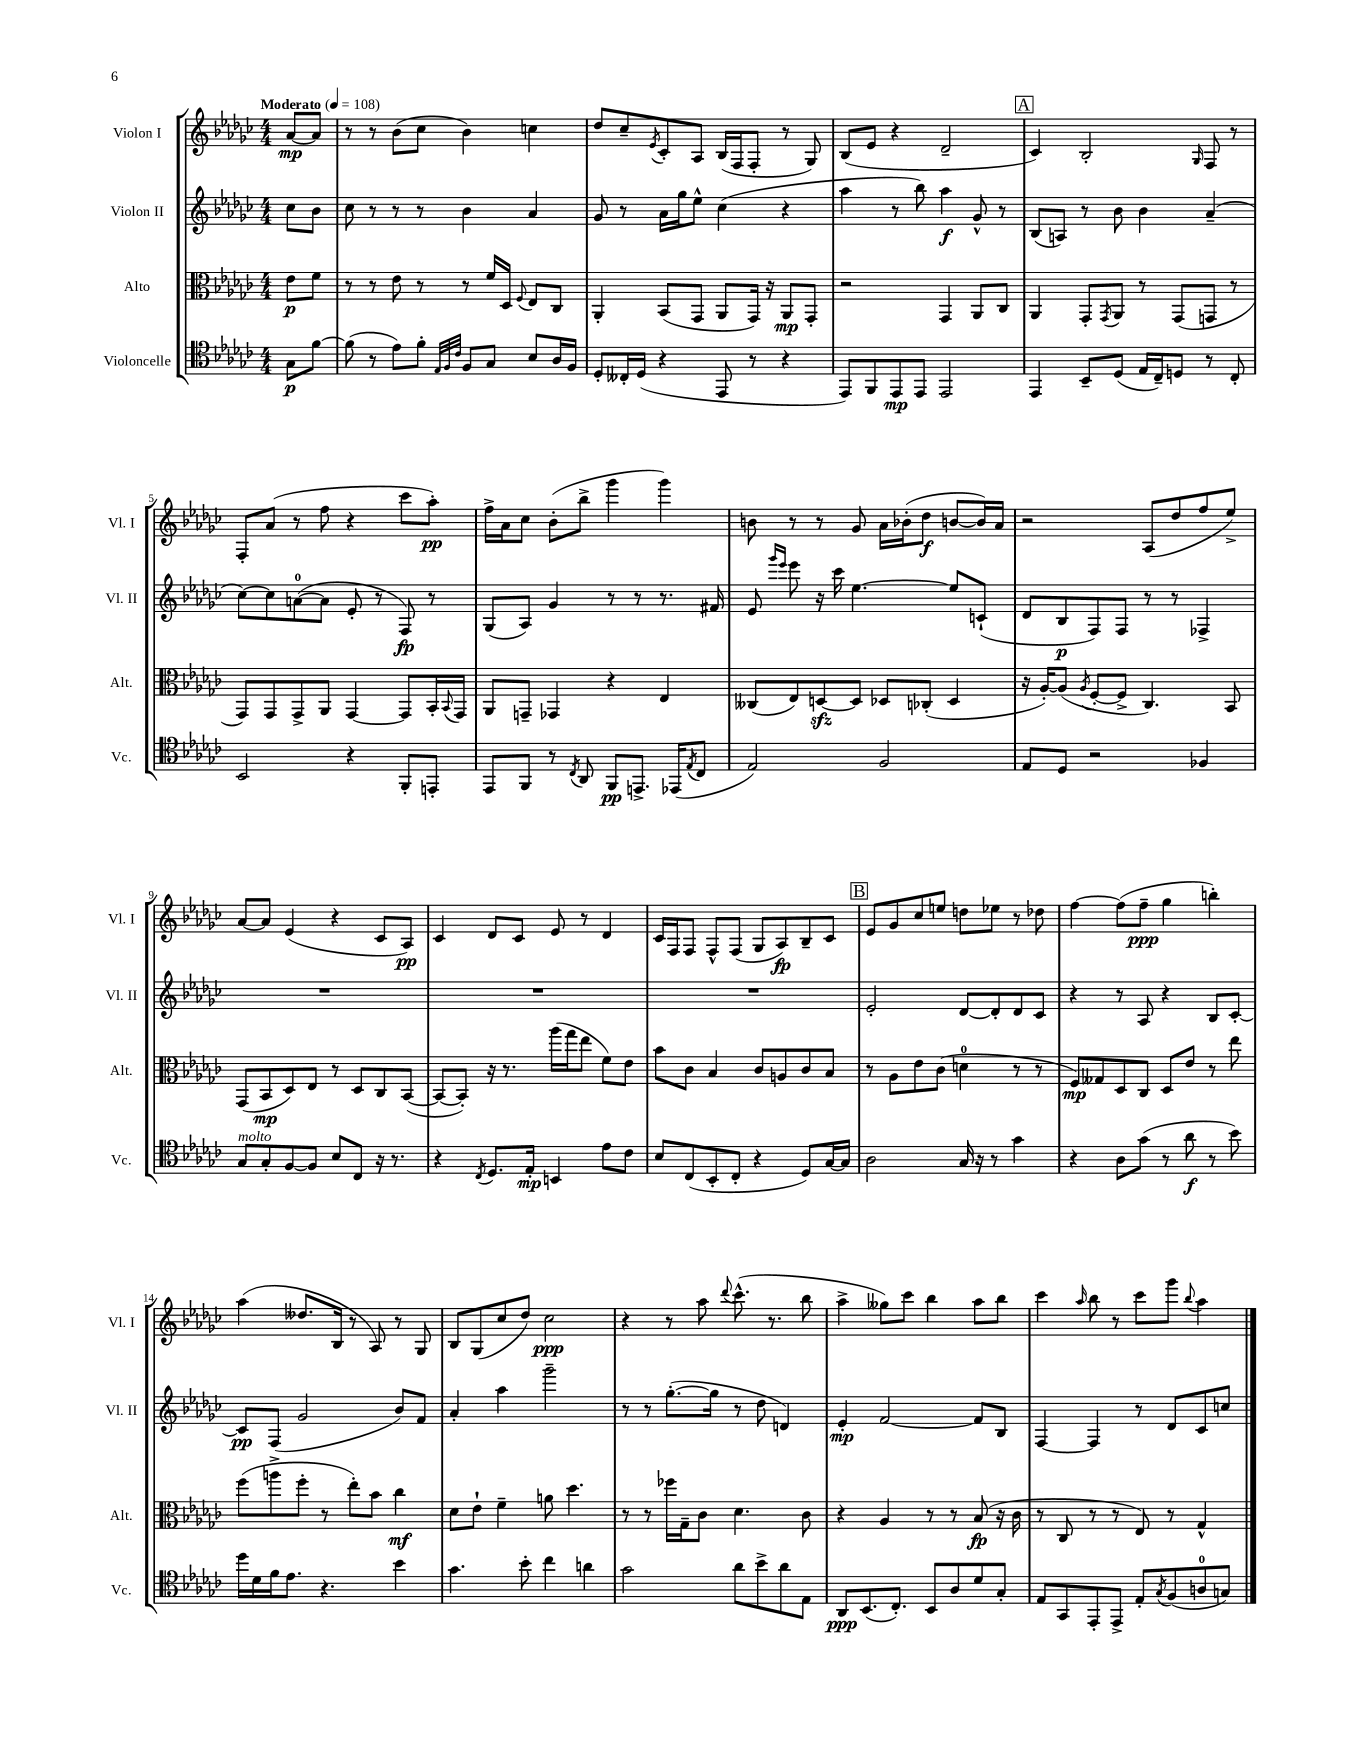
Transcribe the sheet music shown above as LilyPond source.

<<
\new StaffGroup <<
\new Staff = "s0" \with { instrumentName = "Violon I" shortInstrumentName = "Vl. I" } {
    \clef treble \key ges \major \numericTimeSignature \time 4/4 \partial 4 \tempo "Moderato" 4 = 108
    aes'8~\mp aes'8 |
    r8 r8 bes'8( ces''8 bes'4) c''4 |
    des''8 ces''8-- \acciaccatura { ees'8 } ces'8-. aes8 bes16( f16 f8-. r8 ges8) |
    bes8( ees'8 r4 des'2-- |
    \mark \markup { \box "A" } ces'4) bes2-. \grace { ges16 } f8 r8 |
    f8-. aes'8( r8 f''8 r4 ces'''8 aes''8-.\pp) |
    f''16-> aes'16 ces''8 bes'8-.( bes''8-> ges'''4 ges'''4) |
    b'8 r8 r8 ges'8 aes'16 bes'16-.( des''8\f b'8~ b'16) aes'16 |
    r2 aes8( des''8 f''8 ees''8->) |
    aes'8~ aes'8 ees'4( r4 ces'8 aes8\pp) |
    ces'4 des'8 ces'8 ees'8 r8 des'4 |
    ces'16 f16 f8 f8-^ f8( ges8 aes8\fp) bes8-- ces'8 |
    \mark \markup { \box "B" } ees'8 ges'8 ces''8 e''8 d''8 ees''8 r8 des''8 |
    f''4~ f''8( f''8--\ppp ges''4 b''4-.) |
    aes''4( deses''8. bes16 r8 aes8) r8 ges8 |
    bes8 ges8( ces''8 des''8) ces''2\ppp |
    r4 r8 aes''8 \appoggiatura { des'''8 } ces'''8.-^( r8. bes''8 |
    aes''4-> geses''8) ces'''8 bes''4 aes''8 bes''8 |
    ces'''4 \grace { aes''16 } bes''8 r8 ces'''8 ges'''8 \appoggiatura { bes''8 } aes''4 \bar "|." |
}
\new Staff = "s1" \with { instrumentName = "Violon II" shortInstrumentName = "Vl. II" } {
    \clef treble \key ges \major \numericTimeSignature \time 4/4 \partial 4
    ces''8 bes'8 |
    ces''8 r8 r8 r8 bes'4 aes'4 |
    ges'8 r8 aes'16 ges''16 ees''8-^ ces''4( r4 |
    aes''4 r8 bes''8) aes''4\f ges'8-^ r8 |
    \mark \markup { \box "A" } bes8( a8) r8 bes'8 bes'4 aes'4--( |
    ces''8~) ces''8 a'8-0~( a'8 ees'8-. r8 f8\fp) r8 |
    ges8( aes8) ges'4 r8 r8 r8. fis'16 |
    ees'8 \grace { ges'''16 ees'''16 } ees'''8 r16 ces'''16 ees''4.~ ees''8 c'8-!( |
    des'8 bes8\p f8) f8 r8 r8 fes4-> |
    R1 |
    R1 |
    R1 |
    \mark \markup { \box "B" } ees'2-. des'8~ des'8-. des'8 ces'8 |
    r4 r8 aes8 r4 bes8 ces'8~-. |
    ces'8\pp f8( ges'2 bes'8) f'8 |
    aes'4-. aes''4 ges'''2-- |
    r8 r8 ges''8.~-.( ges''16 r8 des''8 d'4) |
    ees'4-.\mp f'2~ f'8 bes8 |
    f4~ f4 r8 des'8 ces'8 c''8 \bar "|." |
}
\new Staff = "s2" \with { instrumentName = "Alto" shortInstrumentName = "Alt." } {
    \clef alto \key ges \major \numericTimeSignature \time 4/4 \partial 4
    ees'8\p f'8 |
    r8 r8 ees'8 r8 r8 f'16 des16 \appoggiatura { f8 } ees8 ces8 |
    aes,4-. bes,8( ges,8 aes,8 ges,16) r16 aes,8\mp ges,8-. |
    r2 ges,4 aes,8 ces8 |
    \mark \markup { \box "A" } aes,4 ges,8-. \acciaccatura { ges,8 } aes,8 r8 ges,8( g,8 r8 |
    ges,8) ges,8 ges,8-> aes,8 ges,4~ ges,8 bes,16-. \appoggiatura { bes,8 } ges,16 |
    aes,8 g,8-- ges,4 r4 ees4 |
    ceses8( ees8) d8~\sfz d8 des8 ces8-.( des4 |
    r16 aes16~-.) aes8( \acciaccatura { aes8 } f8~-. f8-> ces4.) bes,8 |
    ges,8( bes,8\mp des8) ees8 r8 des8 ces8 bes,8~( |
    bes,8~ bes,8-.) r16 r8. aes''16( ges''16 ees''8 f'8) ees'8 |
    bes'8 ces'8 bes4 ces'8 a8 ces'8 bes8 |
    \mark \markup { \box "B" } r8 aes8 ees'8 ces'8( d'4-0 r8 r8 |
    f8\mp) geses8 des8 ces8 des8 ees'8 r8 ees''8 |
    f''8( a''8-> f''8-. r8 ees''8-.) bes'8 ces''4\mf |
    des'8 ees'8-! f'4-- a'8 des''4. |
    r8 r8 fes''16 ges16-- ces'8 des'4. ces'8 |
    r4 aes4 r8 r8 bes8\fp( r16 ces'16 |
    r8 ces8 r8 r8 ees8) r8 ges4-^ \bar "|." |
}
\new Staff = "s3" \with { instrumentName = "Violoncelle" shortInstrumentName = "Vc." } {
    \clef tenor \key ges \major \numericTimeSignature \time 4/4 \partial 4
    ges8\p f'8~ |
    f'8( r8 ees'8) f'8-. \grace { ees32 f32 ces'32 } f8 ges8 bes8 aes16 f16 |
    des8-. ceses16-. des16( r4 ees,8 r8 r4 |
    ees,8) f,8 ees,8\mp ees,8 ees,2 |
    \mark \markup { \box "A" } ees,4 bes,8-- des8( ees16 ces16--) d8 r8 ces8-. |
    bes,2 r4 f,8-. e,8-. |
    ees,8 f,8 r8 \acciaccatura { ces8 } aes,8 f,8\pp e,8.-> ees,16( \acciaccatura { ees8 } ces8 |
    ees2) f2 |
    ees8 des8 r2 fes4 |
    ges8^\markup { \italic "molto" } ges8-. f8~ f8 bes8 ces8 r16 r8. |
    r4 \acciaccatura { ces8 } des8. ees16-.\mp b,4 ees'8 ces'8 |
    bes8 ces8( bes,8-. ces8-. r4 des8) ges16~ ges16 |
    \mark \markup { \box "B" } aes2 ges16 r16 r8 ges'4 |
    r4 aes8 ges'8( r8 aes'8\f r8 bes'8) |
    des''16 des'16 f'16 ees'8. r4. bes'4 |
    ges'4. bes'8-. ces''4 a'4 |
    ges'2 aes'8 bes'8-> aes'8 ees8 |
    aes,8\ppp bes,8.( ces8.-.) bes,8 aes8 des'8 ges8-. |
    ees8 ges,8 ees,8-. ees,8-> ees8-. \acciaccatura { ges8 } f8( a8-0 g8) \bar "|." |
}
>>
>>
